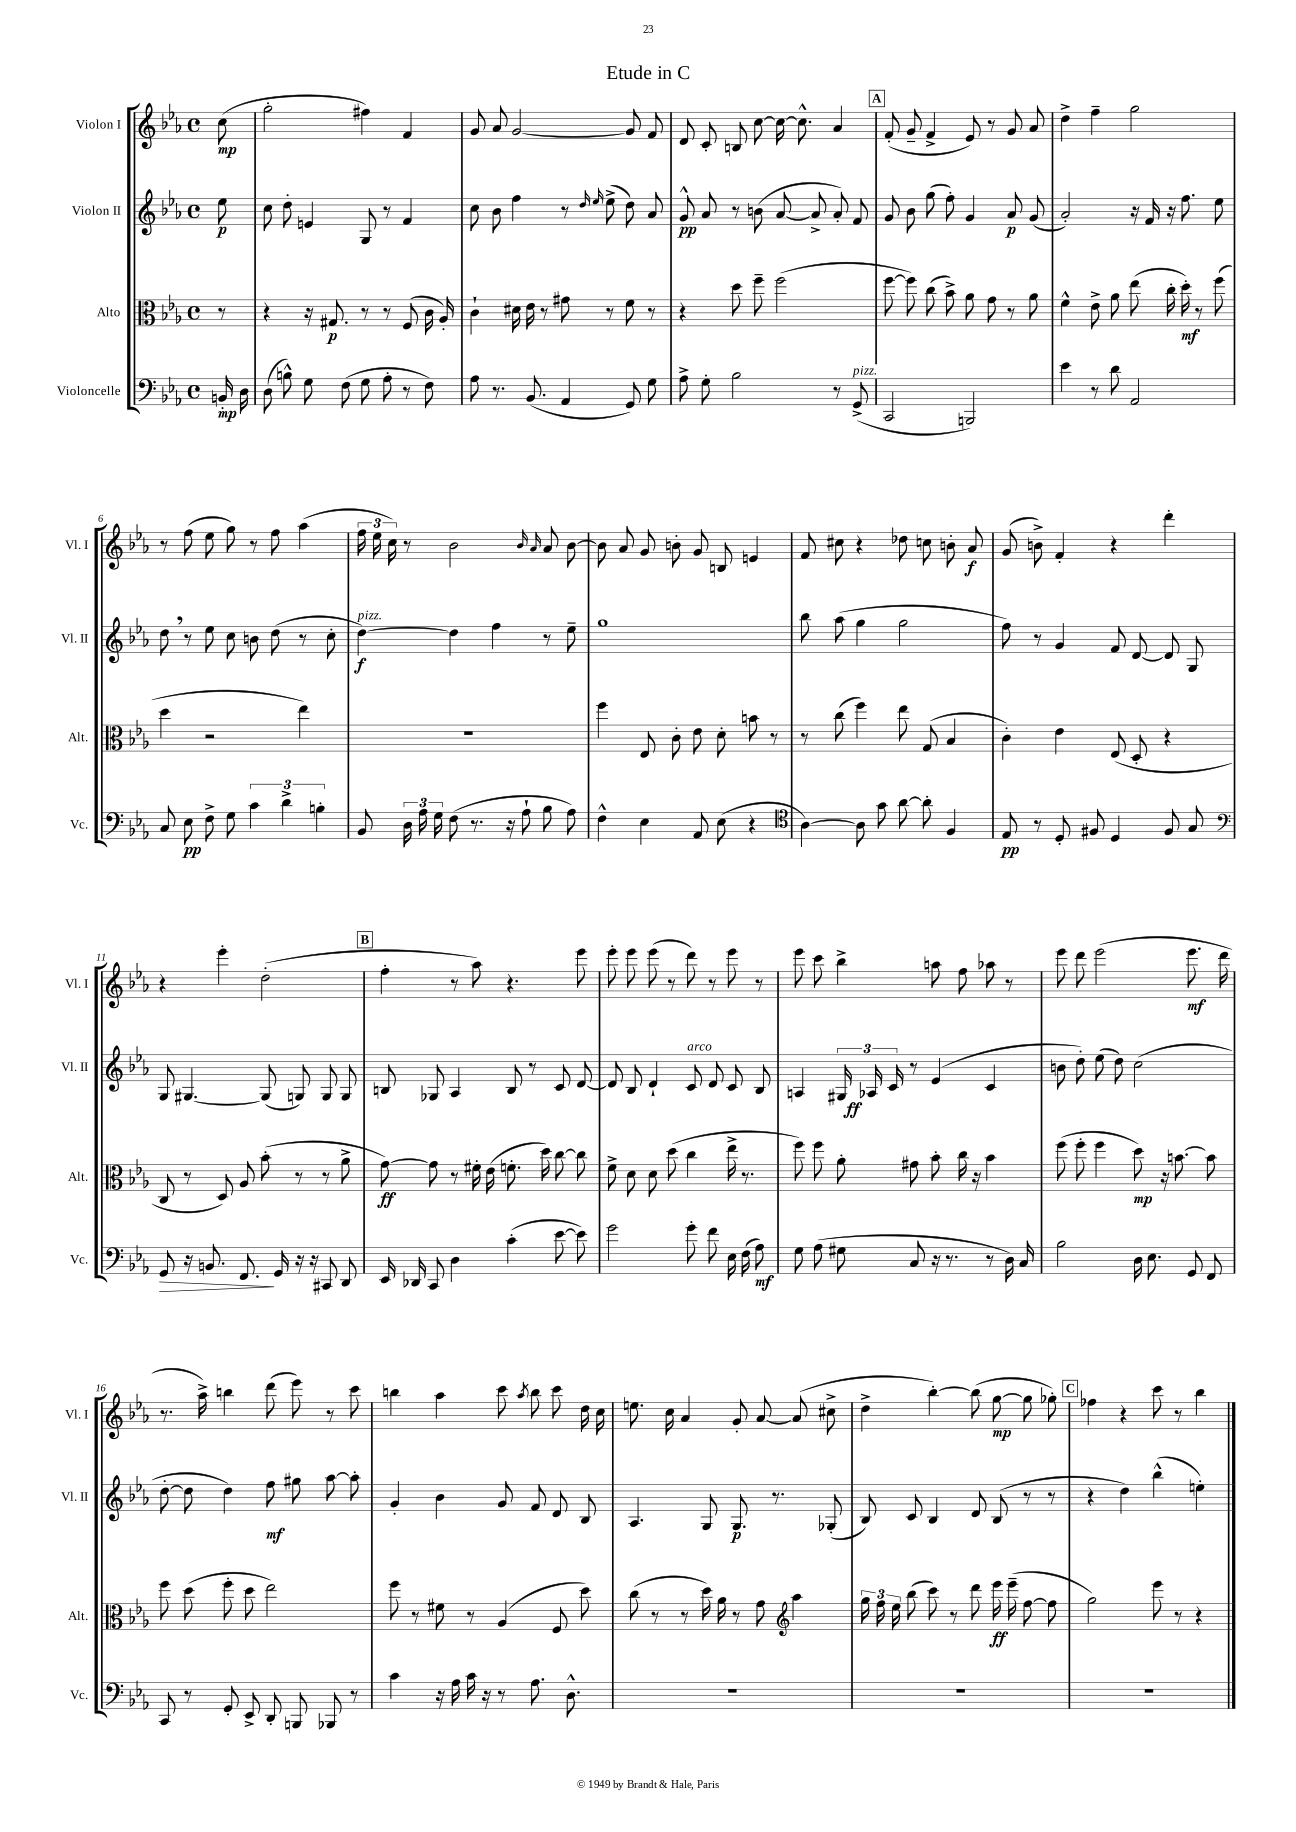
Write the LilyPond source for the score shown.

\header { title = "Etude in C" }
<<
\new StaffGroup <<
\new Staff = "s0" \with { instrumentName = "Violon I" shortInstrumentName = "Vl. I" } {
    \clef treble \key ees \major \defaultTimeSignature \time 4/4 \partial 8
    \autoBeamOff c''8\mp( |
    g''2-. fis''4) f'4 |
    g'8 aes'8 g'2~ g'8 f'8 |
    d'8 c'8-. b8 c''8~ c''16~ c''8.-^ aes'4 |
    \mark \markup { \box "A" } f'8-.( g'8-- f'4-> ees'8) r8 g'8 aes'8 |
    d''4-> f''4-- g''2 |
    r8 f''8( ees''8 g''8) r8 f''8 aes''4( |
    \tuplet 3/2 { f''16 ees''16 c''16) } r8 bes'2 \grace { bes'16 aes'16 } aes'8 bes'8~ |
    bes'8 aes'8 g'8 b'8-. g'8 b8 e'4 |
    f'8 cis''8 r4 des''8 c''8 b'8-. aes'8\f |
    g'8( b'8->) f'4-. r4 d'''4-. |
    r4 ees'''4-. d''2-.( |
    \mark \markup { \box "B" } f''4-. r8 aes''8) r4. ees'''8 |
    ees'''8-. ees'''8 ees'''8( r8 d'''8) r8 ees'''8 r8 |
    ees'''8 c'''8 bes''4-> a''8 f''8 aes''8 r8 |
    ees'''8 d'''8 ees'''2( ees'''8.\mf d'''16 |
    r8. aes''16->) b''4 d'''8( ees'''8) r8 c'''8 |
    b''4 aes''4 c'''8 \acciaccatura { aes''8 } b''8 c'''8 d''16 c''16 |
    e''8. c''16 aes'4 g'8-. aes'8~ aes'8( cis''8-> |
    d''4-> bes''4~-.) bes''8( g''8~\mp g''8 ges''8-.) |
    \mark \markup { \box "C" } fes''4 r4 c'''8 r8 bes''4 \bar "|." |
}
\new Staff = "s1" \with { instrumentName = "Violon II" shortInstrumentName = "Vl. II" } {
    \clef treble \key ees \major \defaultTimeSignature \time 4/4 \partial 8
    \autoBeamOff ees''8\p |
    c''8 d''8-. e'4 g8 r8 f'4 |
    c''8 bes'8 f''4 r8 \grace { d''16 ees''16 } ees''8->( d''8) aes'8 |
    g'8-^\pp aes'8 r8 b'8( aes'8~ aes'8-> aes'8-.) f'8 |
    \mark \markup { \box "A" } g'8 bes'8 g''8( f''8-.) g'4 aes'8\p g'8( |
    aes'2-.) r16 f'16 r16 f''8. ees''8 |
    d''8 \breathe r8 ees''8 c''8 b'8 d''8( r8 c''8-. |
    d''4~\f^\markup { \italic "pizz." }) d''4 f''4 r8 ees''8-- |
    g''1 |
    bes''8 aes''8( g''4 g''2 |
    f''8) r8 g'4 f'8 d'8~ d'8 g8 |
    g8 gis4.~ gis8( g8) g8 g8 |
    \mark \markup { \box "B" } b8 ges8 aes4 b8 r8 c'8 d'8~ |
    d'8 bes8 d'4-! c'8^\markup { \italic "arco" } d'8 c'8 bes8 |
    a4 \tuplet 3/2 { gis16 aes16\ff c'16 } r8 ees'4( c'4 |
    b'8 d''8-.) ees''8( d''8) c''2( |
    d''8~-. d''8 d''4) f''8\mf gis''8 aes''8~ aes''8-. |
    g'4-. bes'4 g'8 f'8 d'8 bes8 |
    aes4. g8 g8.\p r8. ges8-.( |
    bes8) c'8 bes4 d'8 bes8( r8 r8 |
    \mark \markup { \box "C" } r4 d''4) bes''4-^( e''4-.) \bar "|." |
}
\new Staff = "s2" \with { instrumentName = "Alto" shortInstrumentName = "Alt." } {
    \clef alto \key ees \major \defaultTimeSignature \time 4/4 \partial 8
    \autoBeamOff r8 |
    r4 r16 gis8.\p r8 r8 f8( c'16 aes16-.) |
    c'4-! dis'16 ees'16 r8 gis'8 r8 f'8 r8 |
    r4 d''8 f''8-- f''2( |
    \mark \markup { \box "A" } f''8~ f''8) c''8( bes'8->) aes'8 g'8 r8 aes'8 |
    f'4-^ ees'8-> aes'8 ees''8( c''16-. d''16-.\mf) r8 f''8( |
    d''4 r2 ees''4) |
    R1 |
    f''4 ees8 c'8-. ees'8 d'8-. b'8 r8 |
    r8 c''8( f''4) ees''8 g8( bes4 |
    c'4-.) ees'4 ees8( d8-. r4 |
    c8 r8 d8) aes8 bes'8-.( r8 r8 aes'8-> |
    \mark \markup { \box "B" } g'8~\ff) g'8 r8 fis'16-. ees'16( f'8.-. d''16) c''8~ c''8 |
    f'8-> d'8 d'8 d''8( c''4 ees''16-> r8. |
    f''8) f''8 aes'8-. gis'8 bes'8-. c''16 r16 bes'4 |
    f''8( f''8-. f''4 d''8\mp) r16 b'8.~ b'8 |
    f''8 d''8( f''8-. d''8 ees''2) |
    f''8 r8 fis'8 r8 aes4( f8 d''8) |
    c''8( r8 r8 d''16) aes'16 r8 g'8 \clef treble aes''4 |
    \tuplet 3/2 { g''16 f''16 ees''16 } bes''8( c'''8) r8 d'''8 ees'''16\ff ees'''16--( f''8~ f''8 |
    \mark \markup { \box "C" } g''2) ees'''8 r8 r4 \bar "|." |
}
\new Staff = "s3" \with { instrumentName = "Violoncelle" shortInstrumentName = "Vc." } {
    \clef bass \key ees \major \defaultTimeSignature \time 4/4 \partial 8
    \autoBeamOff b,16-.\mp d16 |
    d8( b8-^) g8 f8( g8 aes8-. r8 f8) |
    aes8 r8. bes,8.( aes,4 g,8) g8 |
    aes8-> g8-. bes2 r8 g,8->^\markup { \italic "pizz." }( |
    \mark \markup { \box "A" } c,2 b,,2) |
    ees'4 r8 d'8 aes,2 |
    c8 ees8\pp f8-> g8 \tuplet 3/2 { c'4 d'4-> b4-. } |
    bes,8 \tuplet 3/2 { d16 aes16 g16 } f8( r8. r16 aes8-! bes8 aes8) |
    f4-^ ees4 aes,8 ees8( r4 |
    \clef tenor aes4~) aes8 g'8 aes'8~ aes'8-. f4 |
    ees8\pp r8 d8-. fis8 d4 fis8 g8 |
    \clef bass g,8\> r16 b,8. f,8.\! g,16 r16 r16 cis,8 d,8 |
    \mark \markup { \box "B" } ees,16 des,16 c,8 d4 c'4-.( ees'8~ ees'8) |
    g'2 g'8-. f'8 ees16 f16( aes8\mf) |
    g8 aes8( gis8 c8 r16 r8. r8 d16) c16 |
    bes2 d16 ees8. g,8 f,8 |
    c,8 r8 g,8-. ees,8-> d,8-. b,,8 bes,,8 r8 |
    c'4 r16 aes16 c'16 r16 r8 aes8. d8.-^ |
    R1 |
    R1 |
    \mark \markup { \box "C" } R1 \bar "|." |
}
>>
>>
